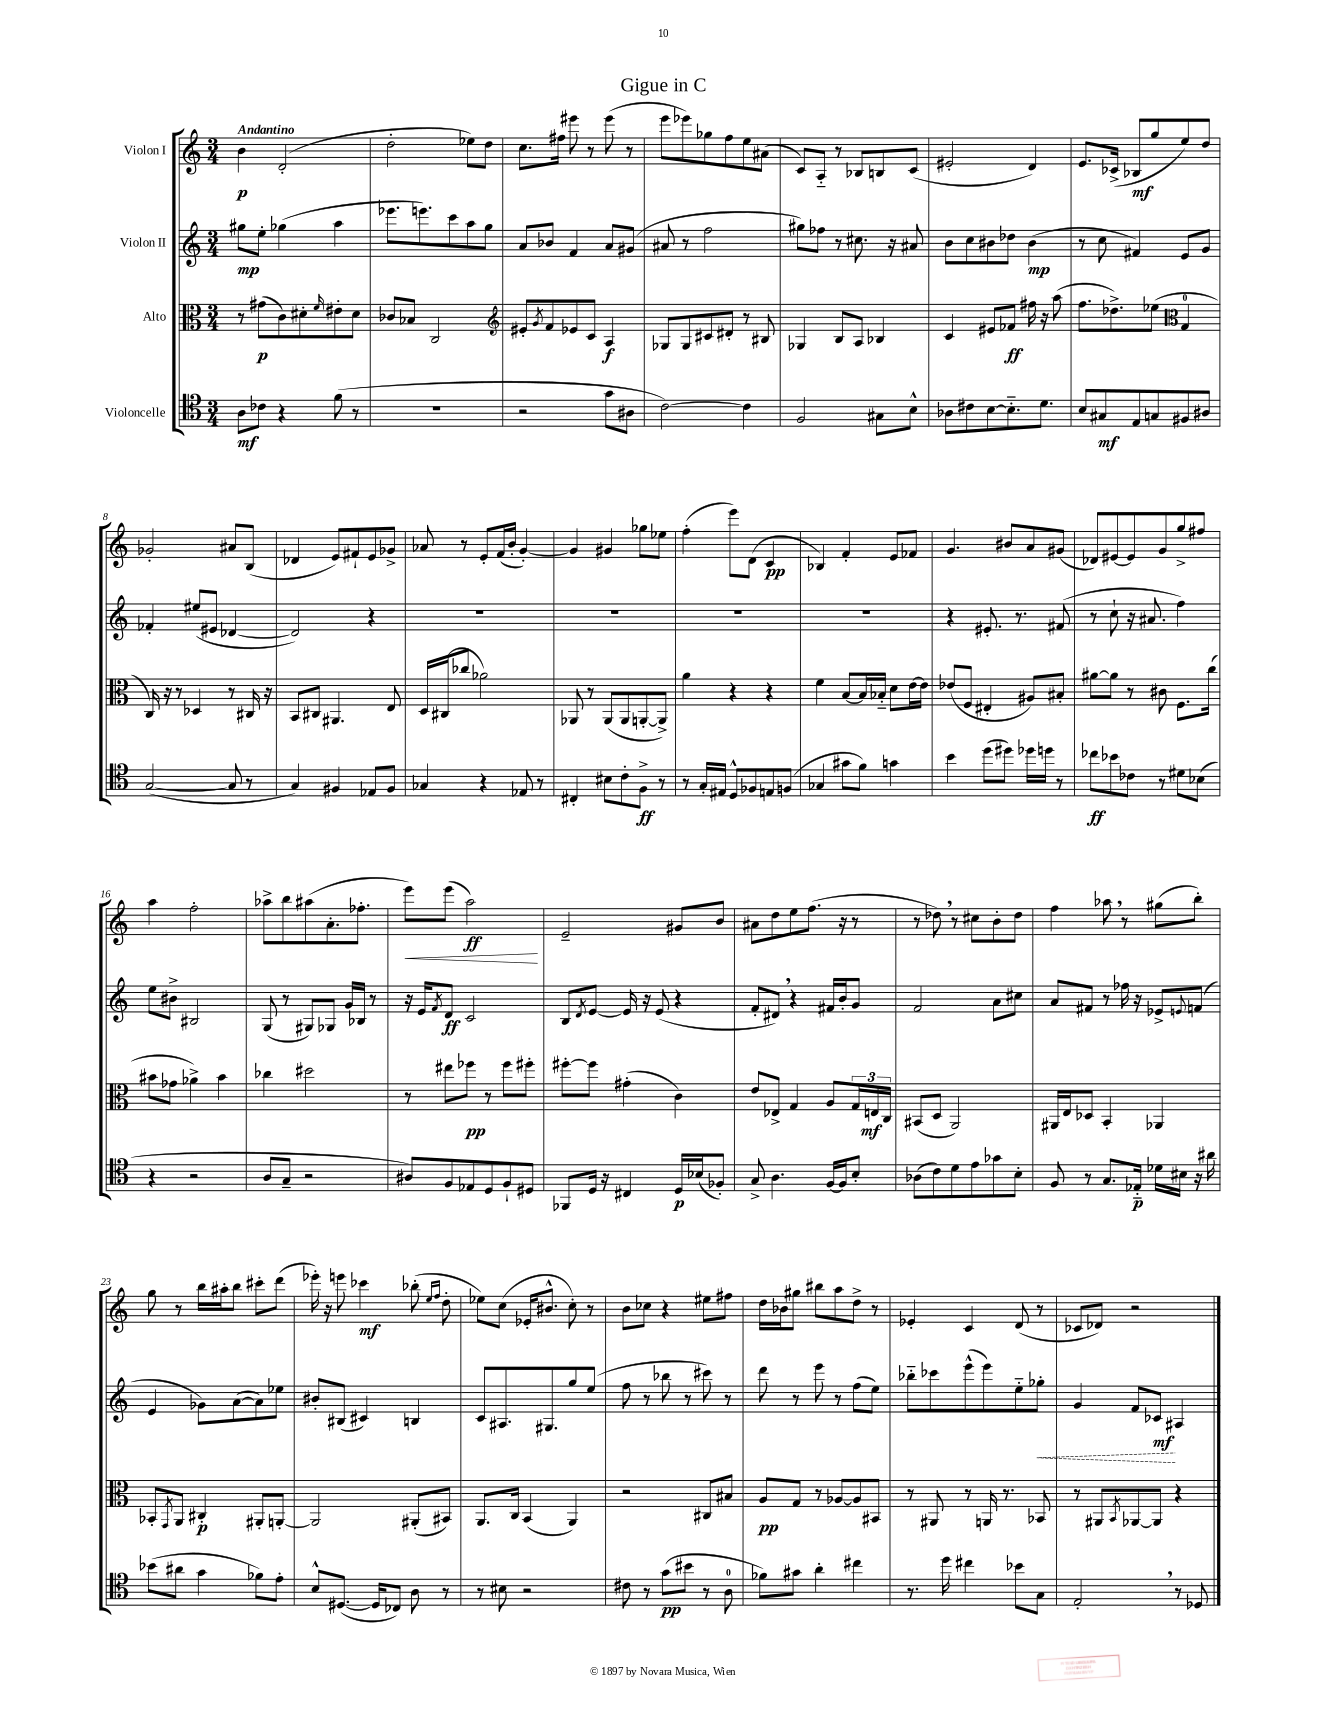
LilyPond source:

\header { title = "Gigue in C" }
<<
\new StaffGroup <<
\new Staff = "s0" \with { instrumentName = "Violon I" } {
    \clef treble \key c \major \numericTimeSignature \time 3/4 \tempo "Andantino"
    b'4\p d'2-.( |
    d''2-. ees''8) d''8 |
    c''8. fis''16 eis'''8 r8 eis'''8( r8 |
    e'''8 ees'''8) ges''8 f''8 e''8 ais'8( |
    c'8) a8-_ r8 bes8 b8 c'8( |
    eis'2-. d'4) |
    e'8. ces'16->( bes8\mf g''8 e''8) d''8 |
    ges'2-. ais'8 b8( |
    des'4 e'8) fis'8-! e'8 ges'8-> |
    aes'8 r8 e'8-. f'16( b'16-. g'4~-.) |
    g'4 gis'4 ges''8 ees''8 |
    f''4-.( e'''8) d'8( c'4\pp |
    bes4) f'4-. e'8 fes'8 |
    g'4. bis'8 a'8 gis'8( |
    des'8) eis'8~ eis'8 g'8 g''8-> fis''8 |
    a''4 f''2-. |
    aes''8-> b''8 ais''8( a'8.-. fes''8.-. |
    e'''8\<) e'''8( a''2\ff\!) |
    e'2-- gis'8 b'8 |
    ais'8 d''8 e''8 f''8.( r16 r8 |
    r8 des''8) \breathe r8 cis''8 b'8-. des''8 |
    f''4 aes''8 \breathe r8 gis''8( b''8-.) |
    g''8 r8 b''16 ais''16-. b''8 cis'''8-. d'''8( |
    ees'''16-.) r16 e'''8 ces'''4\mf bes''8-.( \grace { e''16 f''16 } d''8-. |
    ees''8) c''8( ees'16-. bis'8.-^ c''8-.) r8 |
    b'8 ces''8 r4 eis''8 fis''8 |
    d''16 bes'16 gis''8 bis''8 a''8 d''8-> r8 |
    ees'4-. c'4 d'8( r8 |
    ces'8 des'8) r2 \bar "|." |
}
\new Staff = "s1" \with { instrumentName = "Violon II" } {
    \clef treble \key c \major \numericTimeSignature \time 3/4
    gis''8\mp e''8-. ges''4( a''4 |
    ees'''8. e'''8.) c'''8 a''8 g''8 |
    a'8 bes'8 f'4 a'8 gis'8( |
    ais'8 r8 f''2 |
    gis''8) fes''8 r8 cis''8. r16 ais'8 |
    b'8 c''8 bis'8 des''8 bis'4\mp( |
    r8 c''8 fis'4) e'8 g'8 |
    fes'4-. eis''8( eis'8 des'4~ |
    des'2) r4 |
    R2. |
    R2. |
    R2. |
    R2. |
    r4 eis'8.-. r8. fis'8( |
    r8 c''8-! r16 ais'8. f''4) |
    e''8 bis'8-> bis2 |
    g8( r8 gis8) ges8 g'16 bes16 r8 |
    r16 e'16 \acciaccatura { f'8 } d'8\ff c'2 |
    b8 \acciaccatura { d'8 } e'8~ e'16 r16 e'8( r4 |
    f'8-. dis'8) \breathe r4 fis'16 b'16-. g'8 |
    f'2 a'8 cis''8 |
    a'8 fis'8 r8 fes''16 r16 ees'8-> \appoggiatura { e'8 } f'8( |
    e'4 ges'8) a'8~( a'8) ees''8 |
    bis'8-. bis8( cis'4) b4 |
    c'8 ais8. gis8. g''8 e''8( |
    f''8 r8 bes''8 r8 cis'''8) r8 |
    d'''8 r8 e'''8 r8 f''8( e''8) |
    bes''8-_ ces'''8 e'''8-^( e'''8) e''8-_ \once \override Hairpin.style = #'dashed-line ges''8-.\< |
    g'4 f'8 ces'8\mf\! ais4 \bar "|." |
}
\new Staff = "s2" \with { instrumentName = "Alto" } {
    \clef alto \key c \major \numericTimeSignature \time 3/4
    r8 gis'8\p( c'8) dis'8-. \grace { f'16 } eis'8-. dis'8 |
    ces'8 bes8 c2 |
    \clef treble eis'8-. \acciaccatura { g'8 } f'8 ees'8 c'8 a4\f |
    ges8 ges8 cis'8 dis'8-. r8 bis8 |
    ges4 b8 a8 bes4 |
    c'4 eis'8 fes'8\ff fis''16 r16 a''8( |
    f''8. des''8.->) ees''8( \clef alto g4-0 |
    c16) r16 r8 des4 r8 cis16 r16 |
    b,8 cis8 ais,4. e8 |
    d16 cis16( ces''8 aes'2) |
    aes,8 r8 aes,8( aes,8 a,8~-. a,8->) |
    a'4 r4 r4 |
    f'4 b8~ b16 bes16-_ d'8 e'16~ e'16 |
    ees'8( f8 eis4-. ais8) bis8-. |
    ais'8~ ais'8 r8 cis'8 f8. c''16( |
    bis'8 ges'8 aes'4->) bis'4 |
    ces''4 dis''2 |
    r8 eis''8 fes''8\pp r8 fes''8 fis''8-. |
    fis''8~-. fis''8 gis'4-.( c'4) |
    e'8 ees8-> g4 a8 \tuplet 3/2 { g16 e16\mf c16 } |
    bis,8( d8 a,2) |
    ais,16 e16 des8 b,4-. aes,4 |
    bes,8-. \acciaccatura { g,8 } a,8 cis4-.\p ais,8-. a,8~-. |
    a,2 ais,8-.( bis,8) |
    a,8. c16 b,4( a,4) |
    r2 cis8 bis8 |
    a8\pp g8 r8 aes8~ aes8 bis,8 |
    r8 ais,8 r8 a,16 r8. bes,8 |
    r8 ais,8 \acciaccatura { b,8 } aes,8~ aes,8 r4 \bar "|." |
}
\new Staff = "s3" \with { instrumentName = "Violoncelle" } {
    \clef tenor \key c \major \numericTimeSignature \time 3/4
    a8\mf ces'8 r4 f'8( r8 |
    R2. |
    r2 g'8 ais8 |
    c'2~) c'4 |
    f2 gis8 b8-^ |
    aes8 cis'8 b8~ b8.-_ d'8. |
    b8 gis8\mf e8 g8 fis8 ais8 |
    g2~( g8 r8 |
    g4) fis4 ees8 fis8 |
    ges4 r4 ees8 r8 |
    cis4-. bis8 c'8-. f8->\ff r8 |
    r8 g16-. eis16 d8-^ fes8 e8 f8( |
    ges4 gis'8 f'8) g'4 |
    b'4 d''8( dis''8) des''16 d''16 r8 |
    ces''8\ff bes'8 ces'8 r8 dis'8 bes8( |
    r4 r2 |
    a8 g8-- r2 |
    ais8) f8 ees8 d8 f8-! dis8 |
    fes,8 d16 r16 cis4 d16\p bes16( fes8-.) |
    g8-> a4. f16~ f16 b8-. |
    aes8( c'8) d'8 e'8 ges'8 b8-. |
    f8 r8 g8. ees16-_\p des'16 bis16 r16 ais'16 |
    bes'8( ais'8 g'4 fes'8) e'8-. |
    b8-^ dis8.~( dis16 ces8) a8 r8 |
    r8 bis8 r2 |
    cis'8 r8 g'8\pp( bis'8 r8 a8-0 |
    fes'8) gis'8 a'4-. cis''4 |
    r8. d''16 cis''4 bes'8 g8 |
    e2-. \breathe r8 des8 \bar "|." |
}
>>
>>
